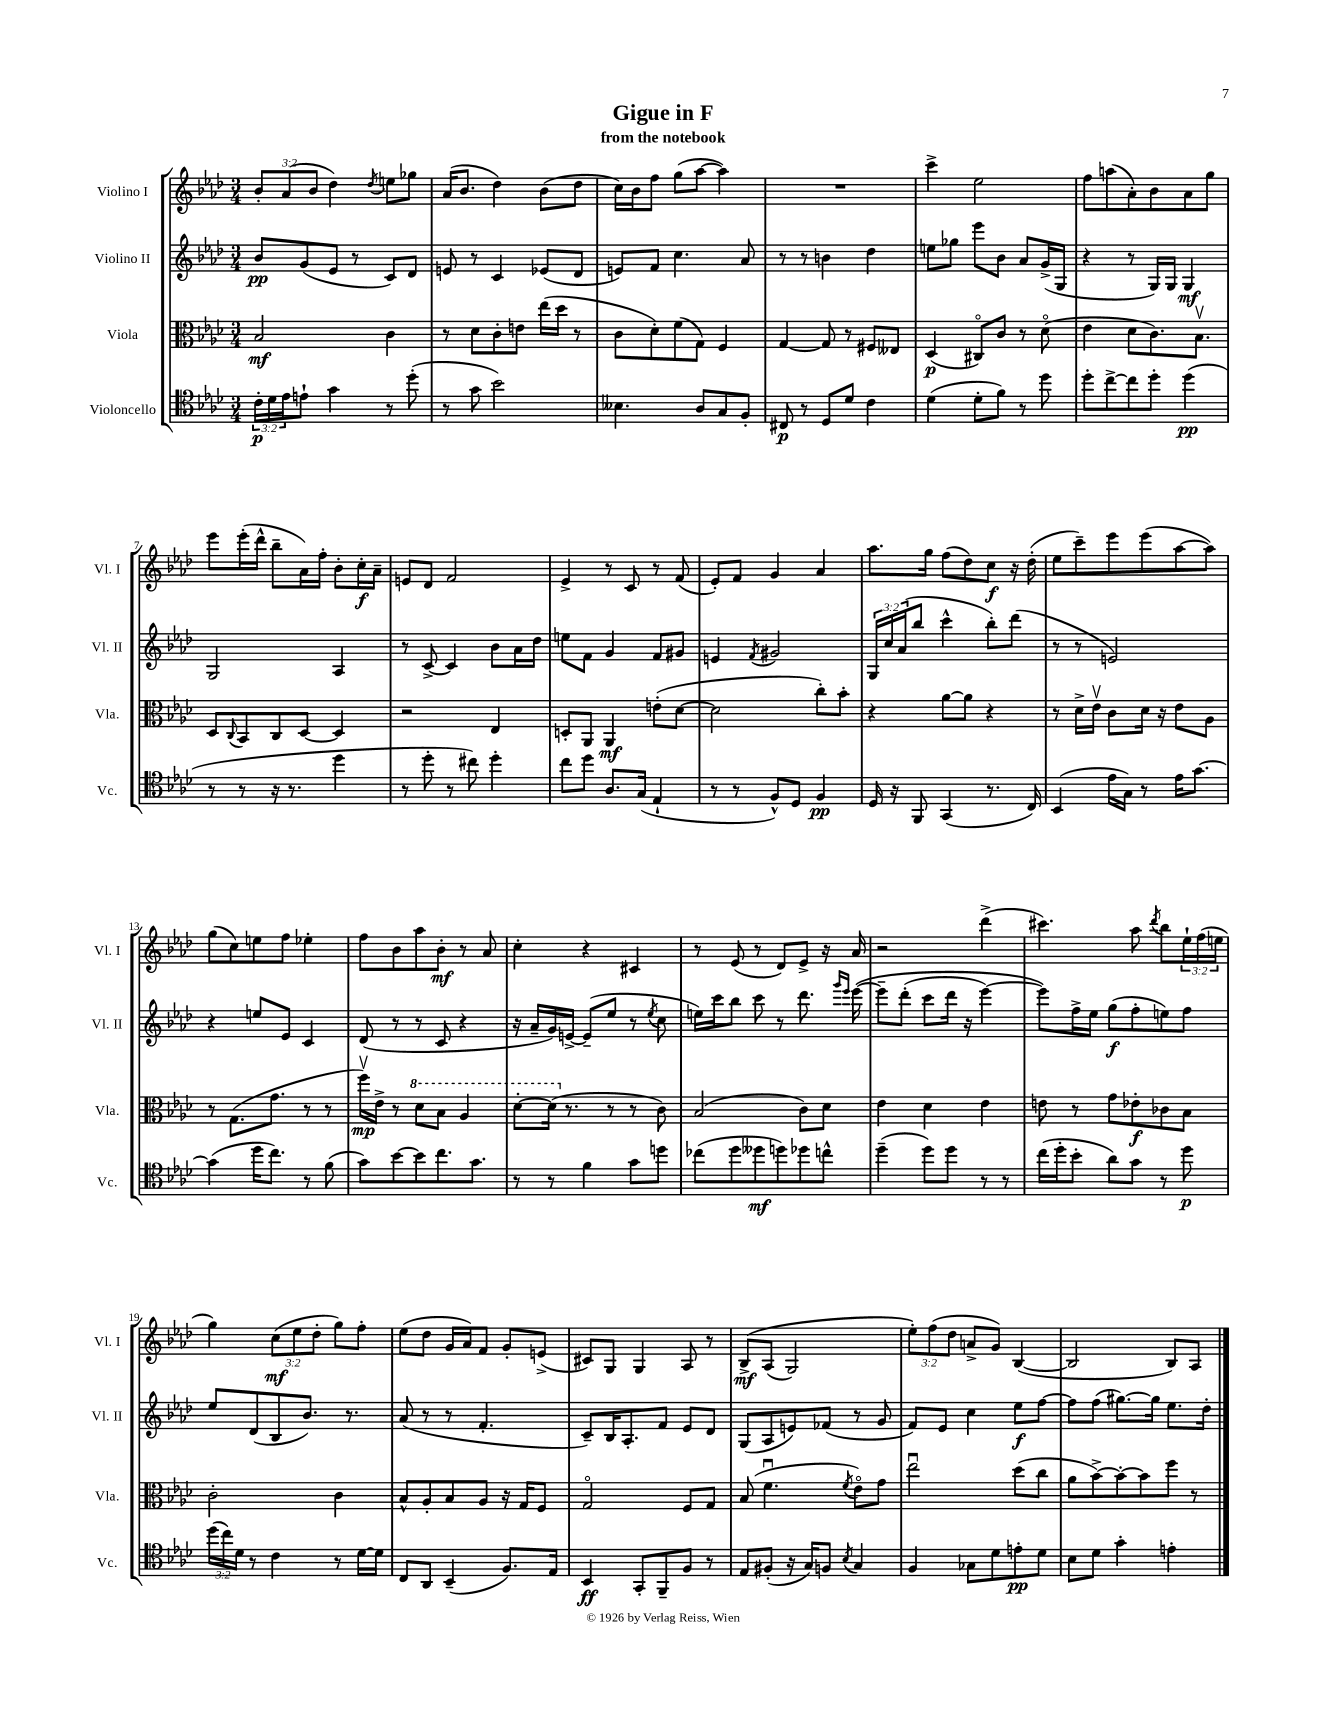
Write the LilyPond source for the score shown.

\header { title = "Gigue in F" subtitle = "from the notebook" }
<<
\new StaffGroup <<
\new Staff = "s0" \with { instrumentName = "Violino I" shortInstrumentName = "Vl. I" } {
    \clef treble \key aes \major \numericTimeSignature \time 3/4 \override Staff.TupletNumber.text = #tuplet-number::calc-fraction-text
    \tuplet 3/2 { bes'8-. aes'8( bes'8 } des''4) \acciaccatura { des''8 } e''8 ges''8 |
    aes'16( bes'8. des''4) bes'8( des''8 |
    c''16) bes'16 f''8 g''8( aes''8~ aes''4) |
    R2. |
    c'''4-> ees''2 |
    f''8 a''8( aes'8-.) bes'8 aes'8 g''8 |
    ees'''8 ees'''16-.( des'''16-^ bes''8-- aes'16) f''16-. bes'8-. c''16-.\f aes'16-- |
    e'8 des'8 f'2 |
    ees'4-> r8 c'8 r8 f'8( |
    ees'8-.) f'8 g'4 aes'4 |
    aes''8. g''16 f''8( des''8) c''8\f r16 des''16-.( |
    ees''8 c'''8--) ees'''8 ees'''8( aes''8~ aes''8) |
    g''8( c''8) e''8 f''8 ees''4-. |
    f''8 bes'8 aes''8 bes'8-.\mf r8 aes'8 |
    c''4-. r4 cis'4 |
    r8 ees'8( r8 des'8) ees'8-> r16 aes'16 |
    r2 des'''4->( |
    cis'''4.) aes''8 \acciaccatura { des'''8 } bes''8 \tuplet 3/2 { ees''16-! f''16( e''16 } |
    g''4) \tuplet 3/2 { c''8\mf( ees''8 des''8-. } g''8) f''8-. |
    ees''8( des''8 g'16 aes'16) f'8 g'8-. e'8->( |
    cis'8) g8 g4 aes8 r8 |
    bes8->\mf\( aes8( g2) |
    \tuplet 3/2 { ees''8-.\) f''8( des''8 } a'8-> g'8) bes4~( |
    bes2 bes8) aes8 \bar "|." |
}
\new Staff = "s1" \with { instrumentName = "Violino II" shortInstrumentName = "Vl. II" } {
    \clef treble \key aes \major \numericTimeSignature \time 3/4 \override Staff.TupletNumber.text = #tuplet-number::calc-fraction-text
    bes'8\pp g'8( ees'8 r8 c'8) des'8 |
    e'8 r8 c'4 ees'8( des'8 |
    e'8) f'8 c''4. aes'8 |
    r8 r8 b'4 des''4 |
    e''8 ges''8 ees'''8 bes'8 aes'8 g'16->( g16 |
    r4 r8 g16) g16 g4\mf |
    g2 aes4 |
    r8 c'8~-> c'4 bes'8 aes'16 des''16 |
    e''8 f'8 g'4 f'8 gis'8 |
    e'4 \acciaccatura { f'8 } gis'2 |
    \tuplet 3/2 { g16 c''16 aes'16( } bes''8 c'''4-^ bes''8-.) des'''8( |
    r8 r8 e'2) |
    r4 e''8 ees'8 c'4 |
    des'8( r8 r8 c'8 r4 |
    r16 aes'16-- g'16) e'16~-> e'8--( ees''8 r8 \acciaccatura { ees''8 } c''8 |
    e''16) c'''16 bes''8 c'''8 r8 des'''8. \grace { g'''16 ees'''16 } ees'''16~\( |
    ees'''8-- des'''8-.( c'''8 des'''16 r16 ees'''4~) |
    ees'''8\) f''16-> ees''16 g''8\f( f''8-. e''8) f''8 |
    ees''8 des'8( bes8 bes'8.) r8. |
    aes'8( r8 r8 f'4.-. |
    c'8--) bes16 aes8.-. f'8 ees'8 des'8 |
    g8( aes8 e'8) fes'8( r8 g'8 |
    f'8) ees'8 c''4 ees''8\f f''8~ |
    f''8 f''8( gis''8.~) gis''16 ees''8. des''16-. \bar "|." |
}
\new Staff = "s2" \with { instrumentName = "Viola" shortInstrumentName = "Vla." } {
    \clef alto \key aes \major \numericTimeSignature \time 3/4
    bes2\mf c'4 |
    r8 des'8 c'8-. e'8 ees''16( des''16 r8 |
    c'8 des'8-.) f'8( g8) f4 |
    g4~ g8 r8 fis8 eeses8 |
    des4\p( cis8\flageolet) c'8 r8 des'8\flageolet( |
    ees'4 des'8 c'8.) bes8.\upbow |
    des8 \appoggiatura { c8 } bes,8 c8 des8~ des4 |
    r2 ees4 |
    d8-. aes,8 aes,4\mf e'8-.( des'8~ |
    des'2 c''8-.) bes'8-. |
    r4 aes'8~ aes'8 r4 |
    r8 des'16-> ees'16\upbow c'8 des'16 r16 ees'8 aes8 |
    r8 g8.( g'8. r8 r8 |
    f''16\upbow\mp) ees'16-> r8 \ottava #1 des''8 bes'8 aes'4 |
    des''8~-. des''16( \ottava #0 r8. r8 r8 c'8) |
    bes2( c'8) des'8 |
    ees'4 des'4 ees'4 |
    e'8 r8 g'8 ees'8-.\f ces'8 bes8 |
    c'2-. c'4 |
    bes8-^ aes8-. bes8 aes8 r16 g16 f8 |
    g2\flageolet f8 g8 |
    bes8( f'4.\downbow \acciaccatura { f'8 } ees'8\flageolet) g'8 |
    ees''2\downbow des''8( c''8 |
    aes'8 bes'8~->) bes'8~-. bes'8 f''8 r8 \bar "|." |
}
\new Staff = "s3" \with { instrumentName = "Violoncello" shortInstrumentName = "Vc." } {
    \clef tenor \key aes \major \numericTimeSignature \time 3/4 \override Staff.TupletNumber.text = #tuplet-number::calc-fraction-text
    \tuplet 3/2 { c'16-.\p des'16 ees'16 } e'8-! g'4 r8 des''8-.( |
    r8 g'8 bes'2) |
    beses4. aes8 g8 f8-. |
    cis8\p r8 des8 des'8 c'4 |
    des'4( des'8-. f'8) r8 des''8 |
    des''8-. c''8~-> c''8 des''8-. des''4\pp( |
    r8 r8 r16 r8. des''4 |
    r8 des''8-. r8 cis''8) des''4-. |
    c''8 des''8 aes8. g16( ees4-! |
    r8 r8 f8-^) des8 f4\pp |
    des16 r16 f,8 g,4( r8. c16) |
    bes,4( ees'16 g16) r8 ees'16 g'8.~ |
    g'4( des''16 c''8.) r8 f'8( |
    g'8) bes'8~ bes'8 c''8. g'8. |
    r8 r8 f'4 g'8 d''8 |
    ces''8( des''8 deses''8\mf d''8) des''8 c''8-^ |
    des''4--( des''8) des''8 r8 r8 |
    c''16( des''16-. bes'8-. aes'8) g'8 r8 des''8\p |
    \tuplet 3/2 { des''16( c''16) des'16 } r8 c'4 r8 des'16~ des'16 |
    c8 aes,8 bes,4--( f8.) ees16 |
    bes,4\ff g,8-. f,8-- f8 r8 |
    ees8 fis8-.( r16 g16) f8 \acciaccatura { bes8 } g4 |
    f4 ges8 des'8 e'8-.\pp des'8 |
    bes8 des'8 g'4-. e'4-. \bar "|." |
}
>>
>>
